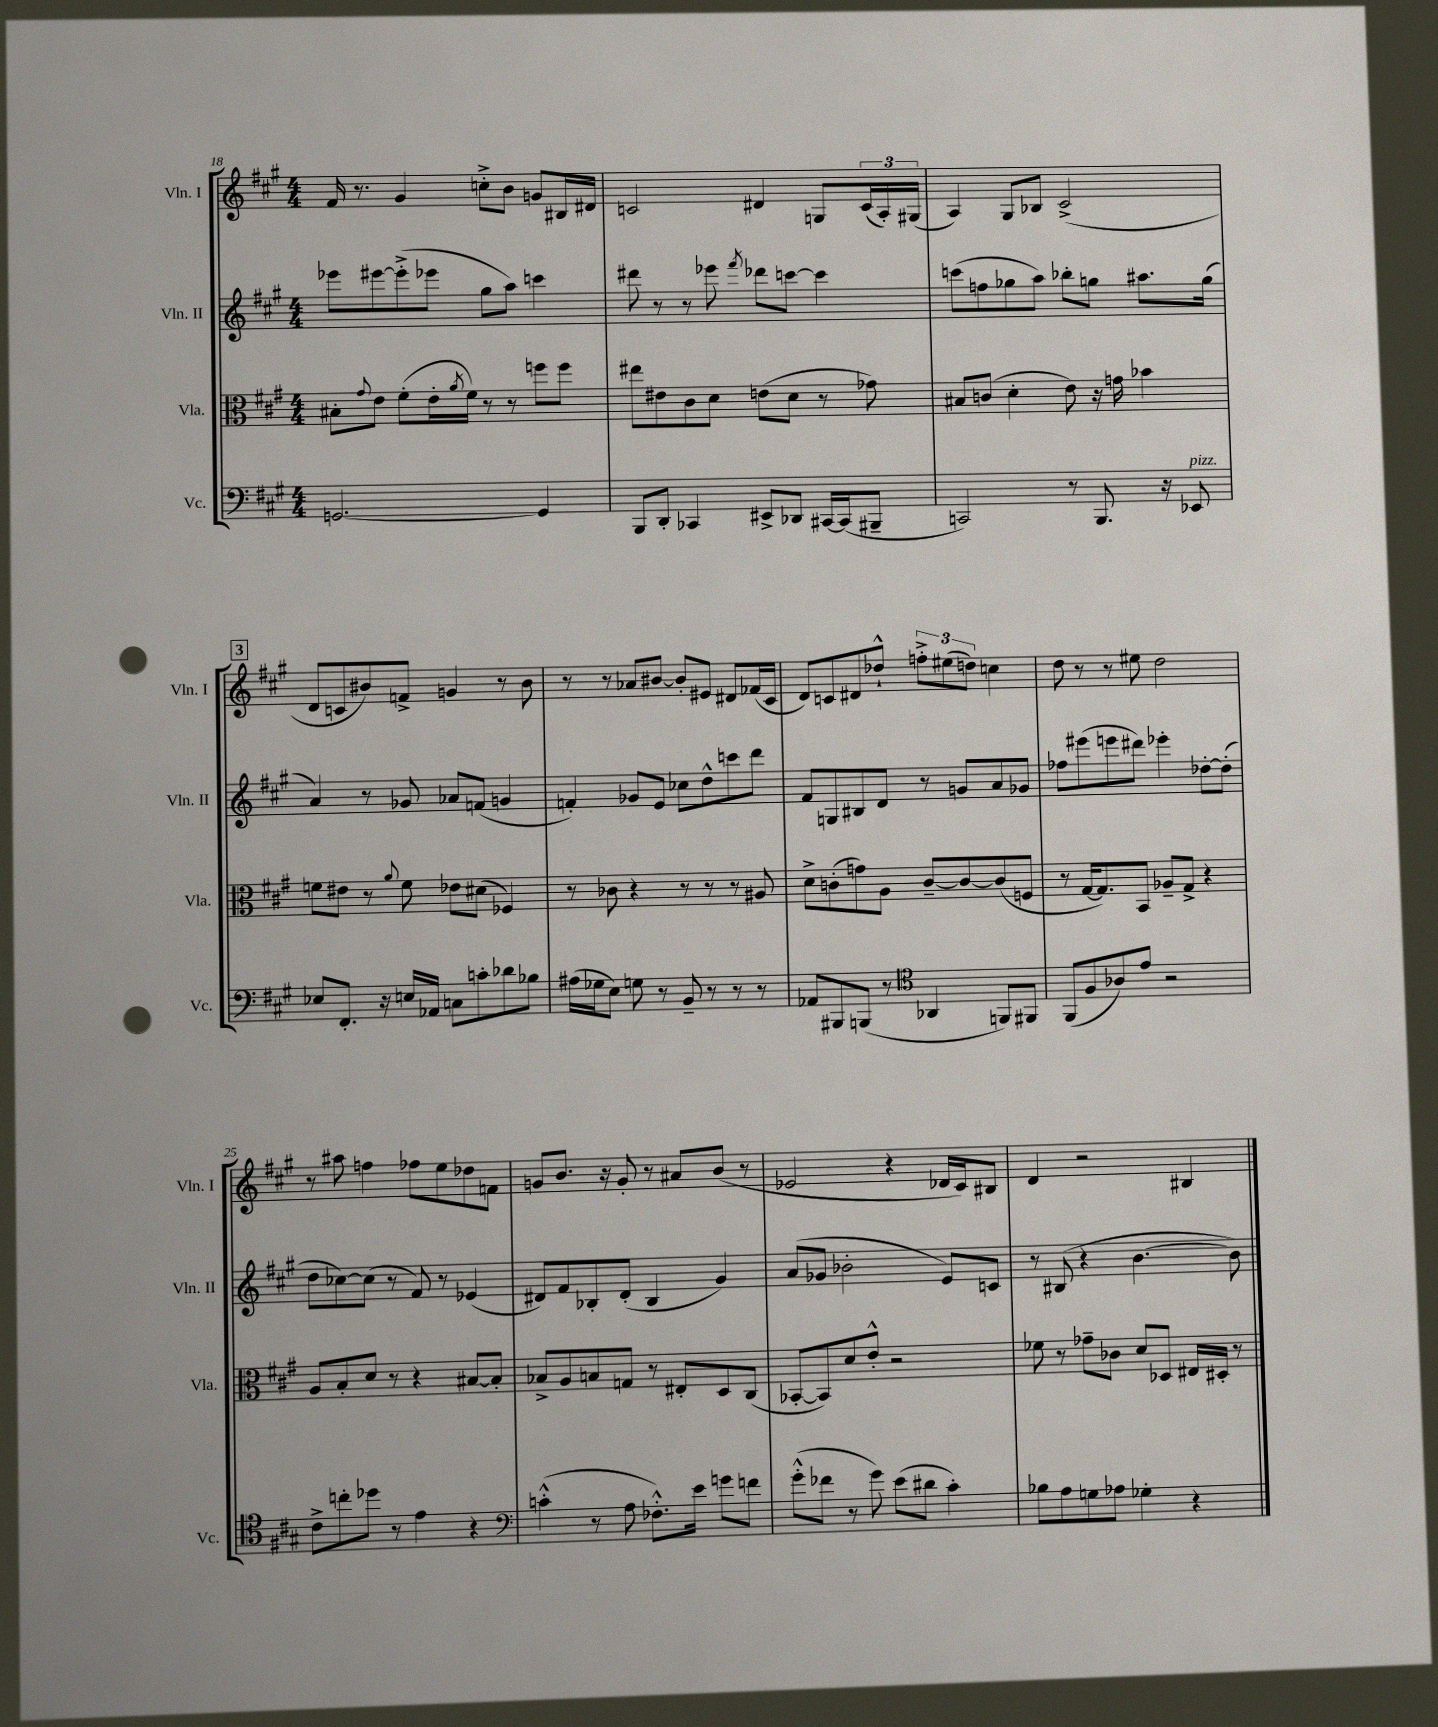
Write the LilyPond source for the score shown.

<<
\new StaffGroup <<
\new Staff = "s0" \with { instrumentName = "Vln. I" shortInstrumentName = "Vln. I" } {
    \clef treble \key a \major \numericTimeSignature \time 4/4
    fis'16 r8. gis'4 c''8-.-> b'8 g'8 bis16 dis'16 |
    c'2 dis'4 g8 \tuplet 3/2 { c'16( a16-.) gis16( } |
    a4) gis8 bes8 cis'2->( |
    \mark \markup { \box "3" } d'8 c'8 bis'8) f'8-> g'4 r8 bis'8 |
    r8 r8 aes'8 bis'8~ bis'8-. eis'8 dis'8 fes'16( cis'16 |
    d'8) c'8 dis'8 des''8-!-^ \tuplet 3/2 { f''8-.-> eis''8( d''8) } c''4 |
    d''8 r8 r8 eis''8 d''2 |
    r8 ais''8 f''4 fes''8 e''8 des''8 f'8 |
    g'8 b'8. r16 g'8-. r8 ais'8 b'8( r8 |
    ees'2 r4 des'16 cis'16) bis8 |
    d'4 r2 bis4 \bar "|." |
}
\new Staff = "s1" \with { instrumentName = "Vln. II" shortInstrumentName = "Vln. II" } {
    \clef treble \key a \major \numericTimeSignature \time 4/4
    ees'''8 eis'''8~ eis'''8-.->( ees'''8 gis''8 a''8) c'''4 |
    dis'''8 r8 r8 ees'''8 \acciaccatura { fis'''8 } des'''8 c'''8~ c'''4 |
    c'''8( f''8 ges''8 a''8) bes''8-. g''8 ais''8. g''16( |
    \mark \markup { \box "3" } a'4) r8 ges'8 aes'8 f'8( g'4 |
    f'4-.) ges'8 e'8 ces''8 d''8-^ c'''8 d'''8 |
    fis'8 g8 bis8 d'8 r8 g'8 a'8 ges'8 |
    fes''8 eis'''8( e'''8 dis'''8) ees'''4-. des''8~-. des''8-.( |
    d''8 ces''8~) ces''8( r8 fis'8) r8 ees'4( |
    dis'8) fis'8 bes8-. dis'8-.( bes4 gis'4) |
    a'8( ges'8 bes'2-. e'8) c'8 |
    r8 bis8( r4 b'4.~ b'8) \bar "|." |
}
\new Staff = "s2" \with { instrumentName = "Vla." shortInstrumentName = "Vla." } {
    \clef alto \key a \major \numericTimeSignature \time 4/4
    bis8-. \appoggiatura { gis'8 } e'8 fis'8-.( e'16-. \acciaccatura { a'8 } fis'16) r8 r8 f''8 f''8 |
    eis''8 eis'8 cis'8 d'8 e'8( d'8 r8 ges'8) |
    bis8 c'8( d'4-. e'8) r16 g'16 bes'4 |
    \mark \markup { \box "3" } f'8 eis'8 r8 \appoggiatura { a'8 } f'8 ees'8 dis'8( fes4) |
    r8 ces'8 r4 r8 r8 r8 ais8 |
    d'8-> c'8-.( g'8) a8 c'8~-- c'8~ c'8( f8 |
    r8 gis16~ gis8.) b,8 aes8-- gis8-> r4 |
    a8 b8-. d'8 r8 r4 bis8~ bis8-. |
    bes8-> a8 b8 g8 r8 eis8-. d8 cis8( |
    bes,8~-. bes,8) d'8 e'8-.-^ r2 |
    fes'8 r8 ges'8-- ces'8 d'8 des8 eis16 dis16-. r8 \bar "|." |
}
\new Staff = "s3" \with { instrumentName = "Vc." shortInstrumentName = "Vc." } {
    \clef bass \key a \major \numericTimeSignature \time 4/4
    g,2.~ g,4 |
    b,,8 d,8-. ces,4 eis,8-> des,8 cis,16~ cis,16( bis,,8-- |
    c,2) r8 b,,8. r16 ees,8^\markup { \italic "pizz." } |
    \mark \markup { \box "3" } ees8 fis,8.-. r16 e16 aes,16 c8 c'8-. des'8 bes8 |
    ais16( ges16 e8) g8 r8 b,8-- r8 r8 r8 |
    aes,8 bis,,8 b,,8( r8 \clef tenor aes,4 f,8) fis,8 |
    fis,8( fis8 aes8) e'8 r2 |
    cis'8-> c''8-. des''8 r8 e'4 r4 |
    \clef bass c'4-.-^( r8 a8 fes8.-.-^) e'16 g'8 f'8 |
    gis'8-.-^( fes'8 r8 gis'8) e'8( dis'8 cis'4-.) |
    bes8 a8 g8 aes8 ges4-. r4 \bar "|." |
}
>>
>>
\layout { \context { \Score currentBarNumber = #18 } }
